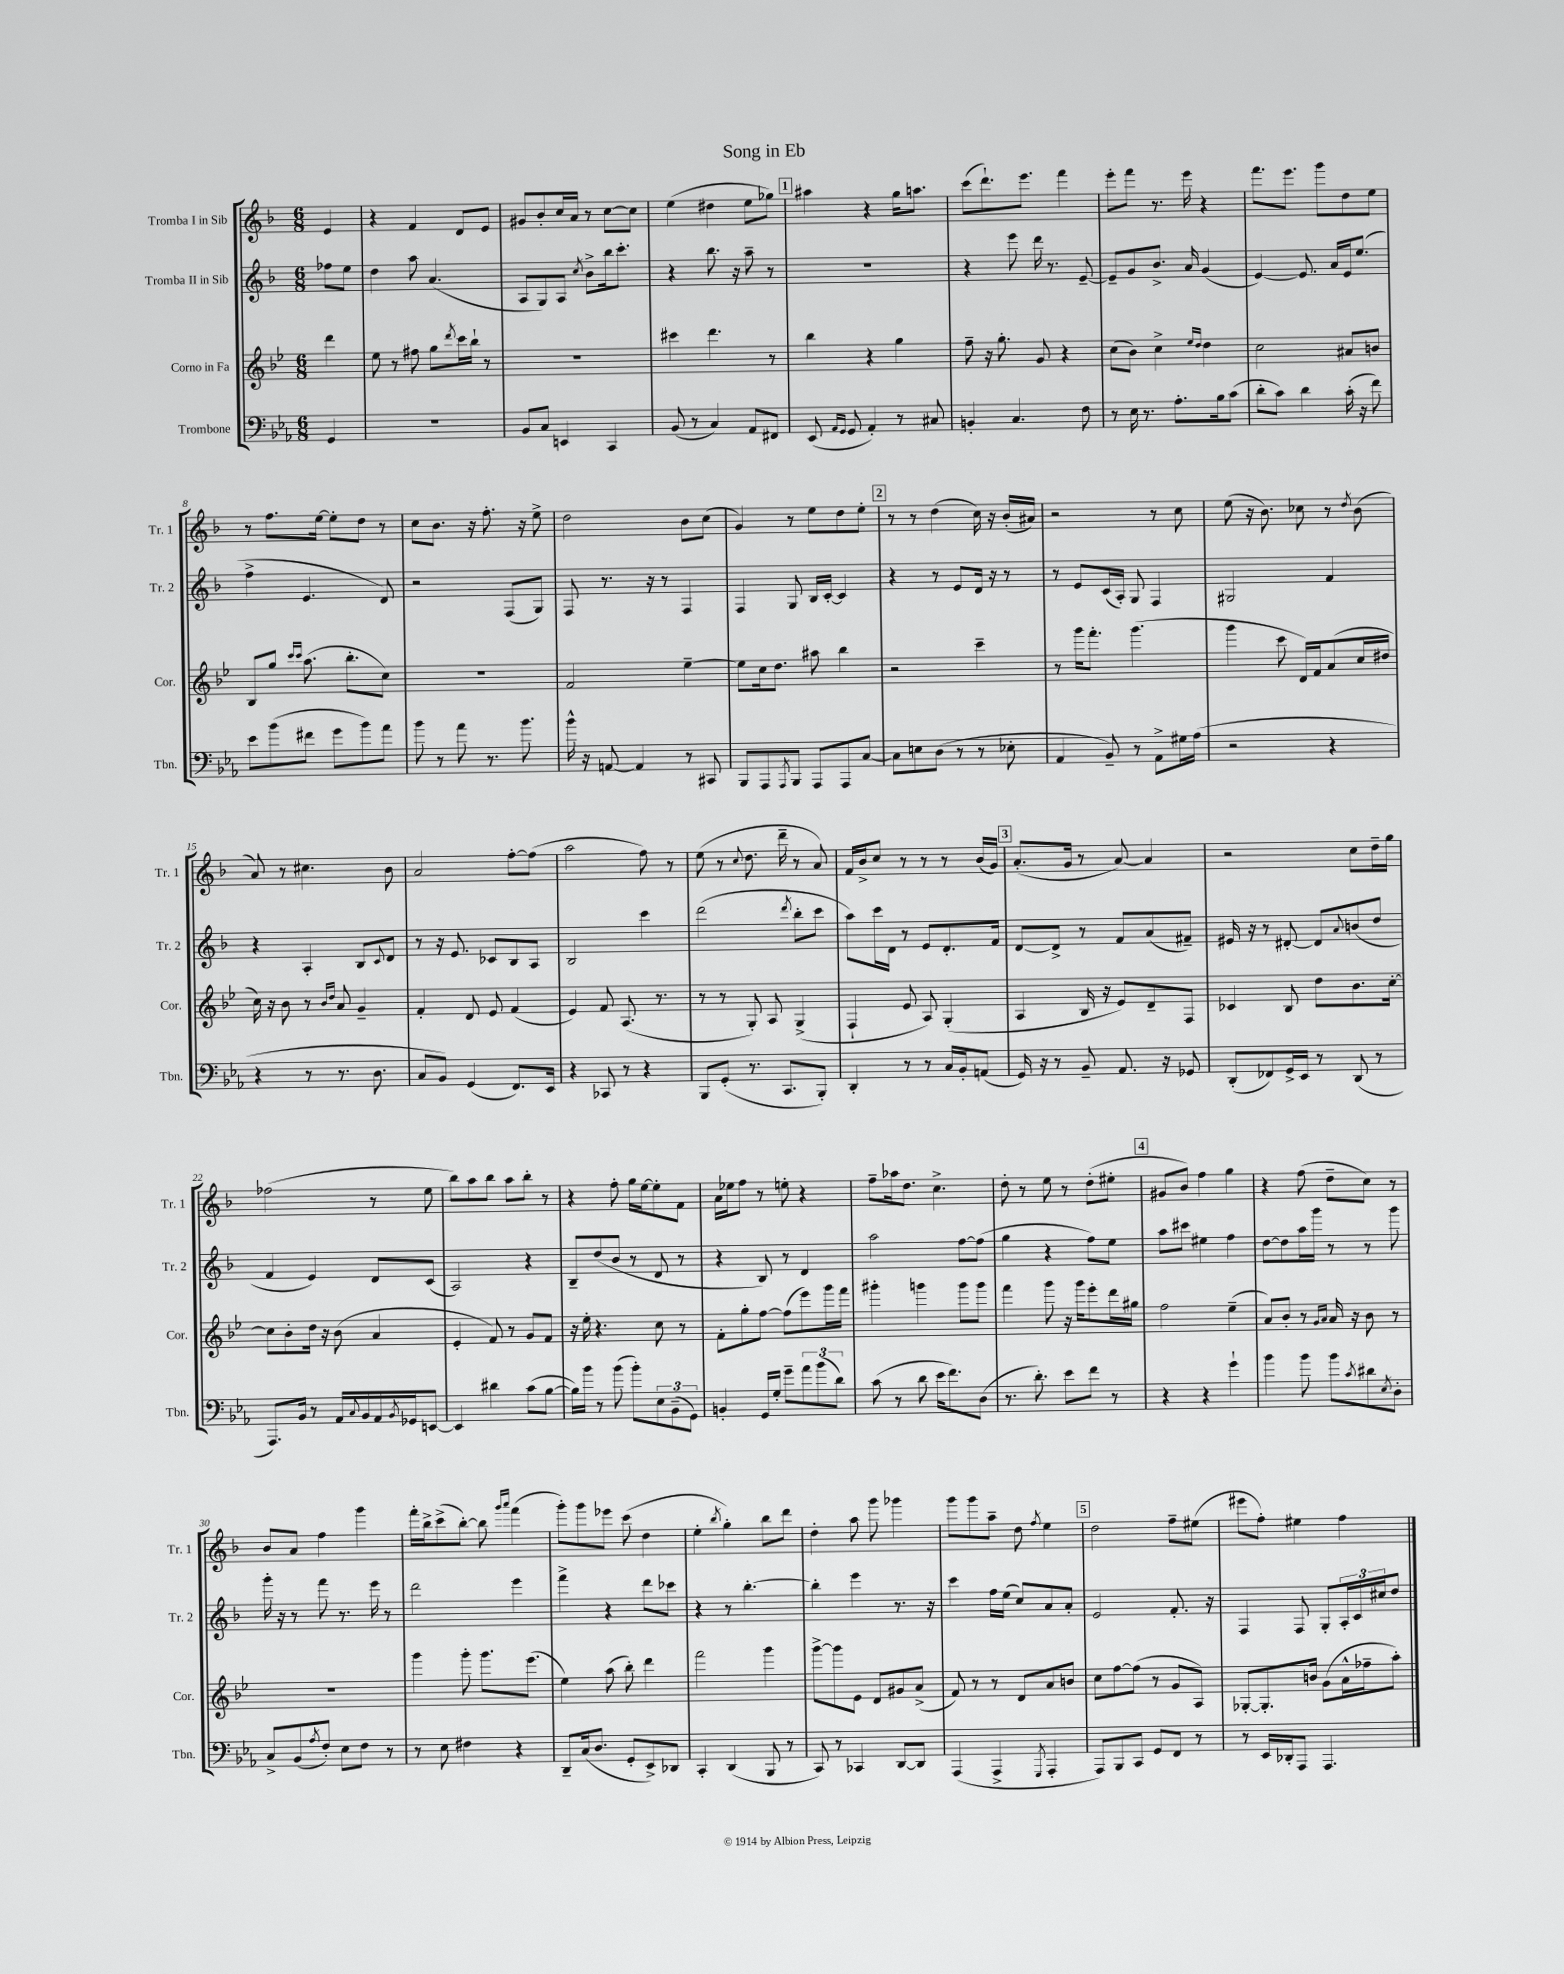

**kern	**kern	**kern	**kern
*staff4	*staff3	*staff2	*staff1
*clefF4	*clefG2	*clefG2	*clefG2
*k[b-e-a-]	*k[b-e-]	*k[b-]	*k[b-]
*M6/8	*M6/8	*M6/8	*M6/8
4GG	4ddd	8ff-	4e
.	.	8ee	.
=	=	=	=
2.r	8ee-	4dd	4r
.	8r	.	.
.	8ff#	8aa	4f
.	8gg	(4.a	.
.	8qddd	.	.
.	16ccc	.	8d
.	16bb-`	.	.
.	8r	.	8e
=	=	=	=
8BB-	2.r	8A	8g#
8C	.	8G)	8b-'
4EE	.	8A	16cc
.	.	.	16a
.	.	8qcc	.
.	.	8b-^	8r
4CC	.	16bb-	[8cc
.	.	8.ccc'	.
.	.	.	8cc]
=	=	=	=
(8BB-	4ccc#	4r	(4ee
8r	.	.	.
4C)	4.ddd	8.bb-	4dd#
.	.	16r	.
8AA-	.	8aa~	8ee
8FF#	8r	8r	8gg-)
=	=	=	=
(8EE-	4bb-	2.r	4aa#
16qqAA-	.	.	.
16qqGG	.	.	.
8GG	.	.	.
4AA-')	4r	.	4r
8r	4gg	.	16gg
.	.	.	8.aa
8C#	.	.	.
=	=	=	=
4BB'	8ff~	4r	(8ccc
.	16r	.	8.ddd`)
.	8.gg'	.	.
4.C	.	8eee	.
.	.	.	8.eee
.	8g	16ddd	.
.	.	8.r	.
.	4r	.	4fff
8F	.	[8e~	.
=	=	=	=
8r	(8cc	8e~]	8eee'
16E-	8b-)	8g	8fff
8.r	.	.	.
.	4cc^	8.b-^	8.r
8.A-'	.	.	.
.	.	16a	16eee
.	16qqee-	.	.
.	16qqdd	.	.
.	4dd	(4g	4r
16B-	.	.	.
(8c	.	.	.
=	=	=	=
8d'	2cc	[4e)	8.fff
8c)	.	.	.
.	.	.	8.eee
4d	.	8.e]	.
.	.	.	8ggg
.	.	16a	.
(16c'	8a#	16e	8dd
16r	.	(8.ee	.
8f)	8b	.	8ee
=	=	=	=
8e-	8B-	4ff^	8r
(8b-	8gg	.	8.ff
.	16qqccc	.	.
.	16qqccc	.	.
8f#	(8.aa	4.e	.
.	.	.	[16ee
8g	.	.	8ee']
.	8.bb-'	.	.
8b-)	.	.	8dd
8a-	8cc)	8d)	8r
=	=	=	=
8b-	2.r	2r	8cc
8r	.	.	8.b-
8a-	.	.	.
.	.	.	16r
8.r	.	.	8.ff'
.	.	(8F	.
8.b-	.	.	16r
.	.	8G)	8ee^
=	=	=	=
16b-^^	2f	8F	2dd
16r	.	.	.
[8AA	.	8.r	.
4AA]	.	.	.
.	.	16r	.
.	.	8r	.
8r	[4ee-~	4F	8b-
8CC#	.	.	(8cc
=	=	=	=
8BBB-	8ee-]	4F	4g)
8AAA-	16cc	.	.
.	8.dd	.	.
8qAAA-	.	.	.
8BBB-	.	8G	8r
8AAA-	8aa#	16B-	8ee
.	.	[16c'	.
8AAA-	4bb-	4c]	8dd
[8C	.	.	8ee'
=	=	=	=
8C]	2r	4r	8r
8E	.	.	8r
(8D	.	8r	(4dd
8r	.	8e	.
8r	4ccc~	16d	16cc)
.	.	16r	16r
8E-'	.	8r	(16b-'
.	.	.	16a#)
=	=	=	=
4AA-	8r	8r	2r
.	16ggg	8e	.
.	8.fff'	.	.
8BB-~)	.	(16c	.
.	.	16A')	.
8r	(4.ggg	8G	.
8AA-^	.	4F	8r
16G#	.	.	8cc
(16A-	.	.	.
=	=	=	=
2r	4ggg	2G#	(8ee
.	.	.	16r
.	.	.	8.b-)
.	8ccc	.	.
.	16d)	.	8cc-
.	16f	.	.
4r	(8a	4f	8r
.	.	.	8qdd
.	16cc	.	(8b-
.	16dd#	.	.
=	=	=	=
4r	16cc)	4r	8a)
.	16r	.	.
.	8b-	.	8r
8r	8r	4A'	4.cc#
.	16qqb-	.	.
.	16qqdd	.	.
8.r	8a	.	.
.	4g~	8B-	.
8.D	.	.	.
.	.	8qqc	.
.	.	8d	8b-
=	=	=	=
8C	4f'	8r	2a
8BB-)	.	16r	.
.	.	8.e	.
(4GG	8d	.	.
.	8e-	8c-	.
8.FF)	(4f	8B-	[8ff'
.	.	8A	(8ff]
16EE-	.	.	.
=	=	=	=
4r	4e-)	2B-	2aa
8CC-	8f	.	.
8r	(8.A	.	.
4r	.	4ccc	8ff)
.	8.r	.	.
.	.	.	8r
=	=	=	=
8BBB-	8r	(2ddd	(8ee
(8GG'	8r	.	8r
.	.	.	8qqcc
8.r	8G')	.	8.dd
.	8A	.	.
8.CC	.	.	16ddd~
.	.	8qddd	.
.	(4G^	8bb-'	8r
8BBB-')	.	8ccc	8a)
=	=	=	=
4DD'	4F`	8aa)	16f
.	.	.	16b-^
.	.	16ccc	8cc
.	.	16d	.
8r	8e-	8r	8r
8r	8A)	8e	8r
16C	(4G'	8.d'	8r
16BB-'	.	.	.
(8AA	.	.	(16b-
.	.	16f	16g)
=	=	=	=
16GG)	4A	[8d	(8.a'
16r	.	.	.
8r	.	8d^]	.
.	.	.	16g
8BB-~	16B-	8r	8r
.	16r	.	.
8.AA-	8e-)	8f	[8a)
.	8d~	(8a	4a]
16r	.	.	.
8GG-	8F	8f#~)	.
=	=	=	=
(8DD'	4c-	16e#	2r
.	.	16r	.
8FF-)	.	8r	.
16GG^	8B-	[8d#'	.
16EE-	.	.	.
8r	8dd	8d#]	.
.	.	8qqa	.
(8DD	8.b-	(8b	8cc
8r	.	8dd	16dd~
.	[16cc'	.	16gg
=	=	=	=
8.AAA-)	8cc]	4f	(2ff-
.	8b-'	.	.
16BB-	.	.	.
8r	16dd	4e)	.
.	16r	.	.
16AA-	(8b-	.	.
8qqC	.	.	.
16BB-	.	.	.
16AA-	4a	8d	8r
8qBB-	.	.	.
16GG-	.	.	.
[8EE	.	(8c	8ee
=	=	=	=
4EE]	4e-'	2A)	8bb-)
.	.	.	8aa
4d#	8f)	.	8bb-
.	8r	.	8aa
(8c	8g	4r	8bb-'
[8B-	8f	.	8r
=	=	=	=
16B-])	16r	8B-~	4r
16b-	16ee-'	.	.
8r	4.r	(8dd	.
(8b-	.	8b-	8ff'
8b-')	.	8r	16gg
.	.	.	[16ee
12E-	8cc	8d	8ee']
(12BB-~	.	.	.
.	8r	8r	8f
12GG)	.	.	.
=	=	=	=
4BB'	8f'	4r	16a
.	.	.	16ee-
.	8gg'	.	8ff
16GG	[8ff	8B-)	8r
16G'	.	.	.
8g~	(8ff]	8r	8ee'
12a-	8eee-)	4d	4r
(12b-	.	.	.
.	16ggg	.	.
12d)	.	.	.
.	16fff	.	.
=	=	=	=
(8c	4ggg#'	2aa	8ff~
8r	.	.	16aa-
.	.	.	8.dd
8d	4ggg	.	.
16e-	.	.	4.cc^
8.f)	.	.	.
.	8ggg	[8ff	.
(8D	8ggg	(8ff]	.
=	=	=	=
8.r	4fff	4gg	8dd'
.	.	.	8r
8.d')	.	.	.
.	8ggg	4r	8ee
8e-	16r	.	8r
.	16ggg	.	.
8f	8eee-'	8ff)	(8dd'
8r	16ddd	8ee	8ee#'
.	16gg#	.	.
=	=	=	=
4r	2ff	8aa	8g#
.	.	8ccc#	8b-)
4r	.	4ee#	4ff
4g`	(4ee-~	4ff	4gg
=	=	=	=
4b-	8a)	[8dd	4r
.	8b-'	8dd]	.
8b-	8r	16aa	(8ff
.	.	16ggg	.
.	16qqg	.	.
.	16qqa	.	.
8b-	16a	8r	8dd~
.	16r	.	.
8qc	.	.	.
8d#	8b-	8r	8cc)
8qE-	.	.	.
8D'	8r	8ggg	8r
=	=	=	=
8C^	2.r	16ggg'	8b-
.	.	16r	.
(8BB-	.	8r	8a
8qA-	.	.	.
8F')	.	8fff	4ff
8E-	.	8.r	.
8F	.	.	4ggg
.	.	16eee	.
8r	.	8r	.
=	=	=	=
8r	4ggg	2ddd	16fff'
.	.	.	16bb-^
8E-	.	.	(8ccc^
4F#	8ggg'	.	[8bb-')
.	8.ggg	.	8bb-]
.	.	.	16qqggg
.	.	.	16qqaaa
4r	.	4eee	(4fff
.	(8.eee-	.	.
=	=	=	=
8DD~	4ee-)	4fff^	8ggg')
(16C	.	.	8ggg
8.D	.	.	.
.	(8aa	4r	8eee-
8GG'	8bb-')	.	(8ccc
8EE-^)	4ddd	8ddd	4dd
8DD-	.	8ccc-	.
=	=	=	=
4CC'	2fff	4r	4ee'
.	.	.	8qbb-
(4DD	.	8r	4gg')
.	.	[4.bb-'	.
8BBB-	4ggg	.	8bb-
8r	.	.	8ddd
=	=	=	=
8CC)	[8ggg^	4bb-']	4dd'
8r	8ggg]	.	.
4CC-	8e-	4eee	8aa
.	8d	.	8ggg
[8DD	8g#	8.r	4ggg-
8DD]	(8a^	.	.
.	.	16r	.
=	=	=	=
(4AAA-	8f)	4ccc	8ggg
.	8r	.	8ggg
4AAA-^	8r	16ff	8aa~
.	.	(16ee	.
.	8d	8cc)	8dd
8qGGG	.	.	8qff
4AAA-'	8a	8a	4ee
.	8b	8a'	.
=	=	=	=
8AAA-)	8cc	2e	2dd
8BBB-	[8ff	.	.
8CC	(8ff]	.	.
8GG	8r	.	.
8FF	8g	8.f'	8ff~
8r	8A)	.	(8ee#
.	.	16r	.
=	=	=	=
8r	[8G-'	4F	8eee#
16EE-	8.G-']	.	8ff')
16DD-'	.	.	.
8AAA-	.	8F	4ee#
.	16b	.	.
4.AAA-	(8g	8G'	.
.	16a^^	24A'	4ff
.	.	24c	.
.	16ff-~	.	.
.	.	24cc#	.
.	8aa')	8dd	.
==	==	==	==
*-	*-	*-	*-
